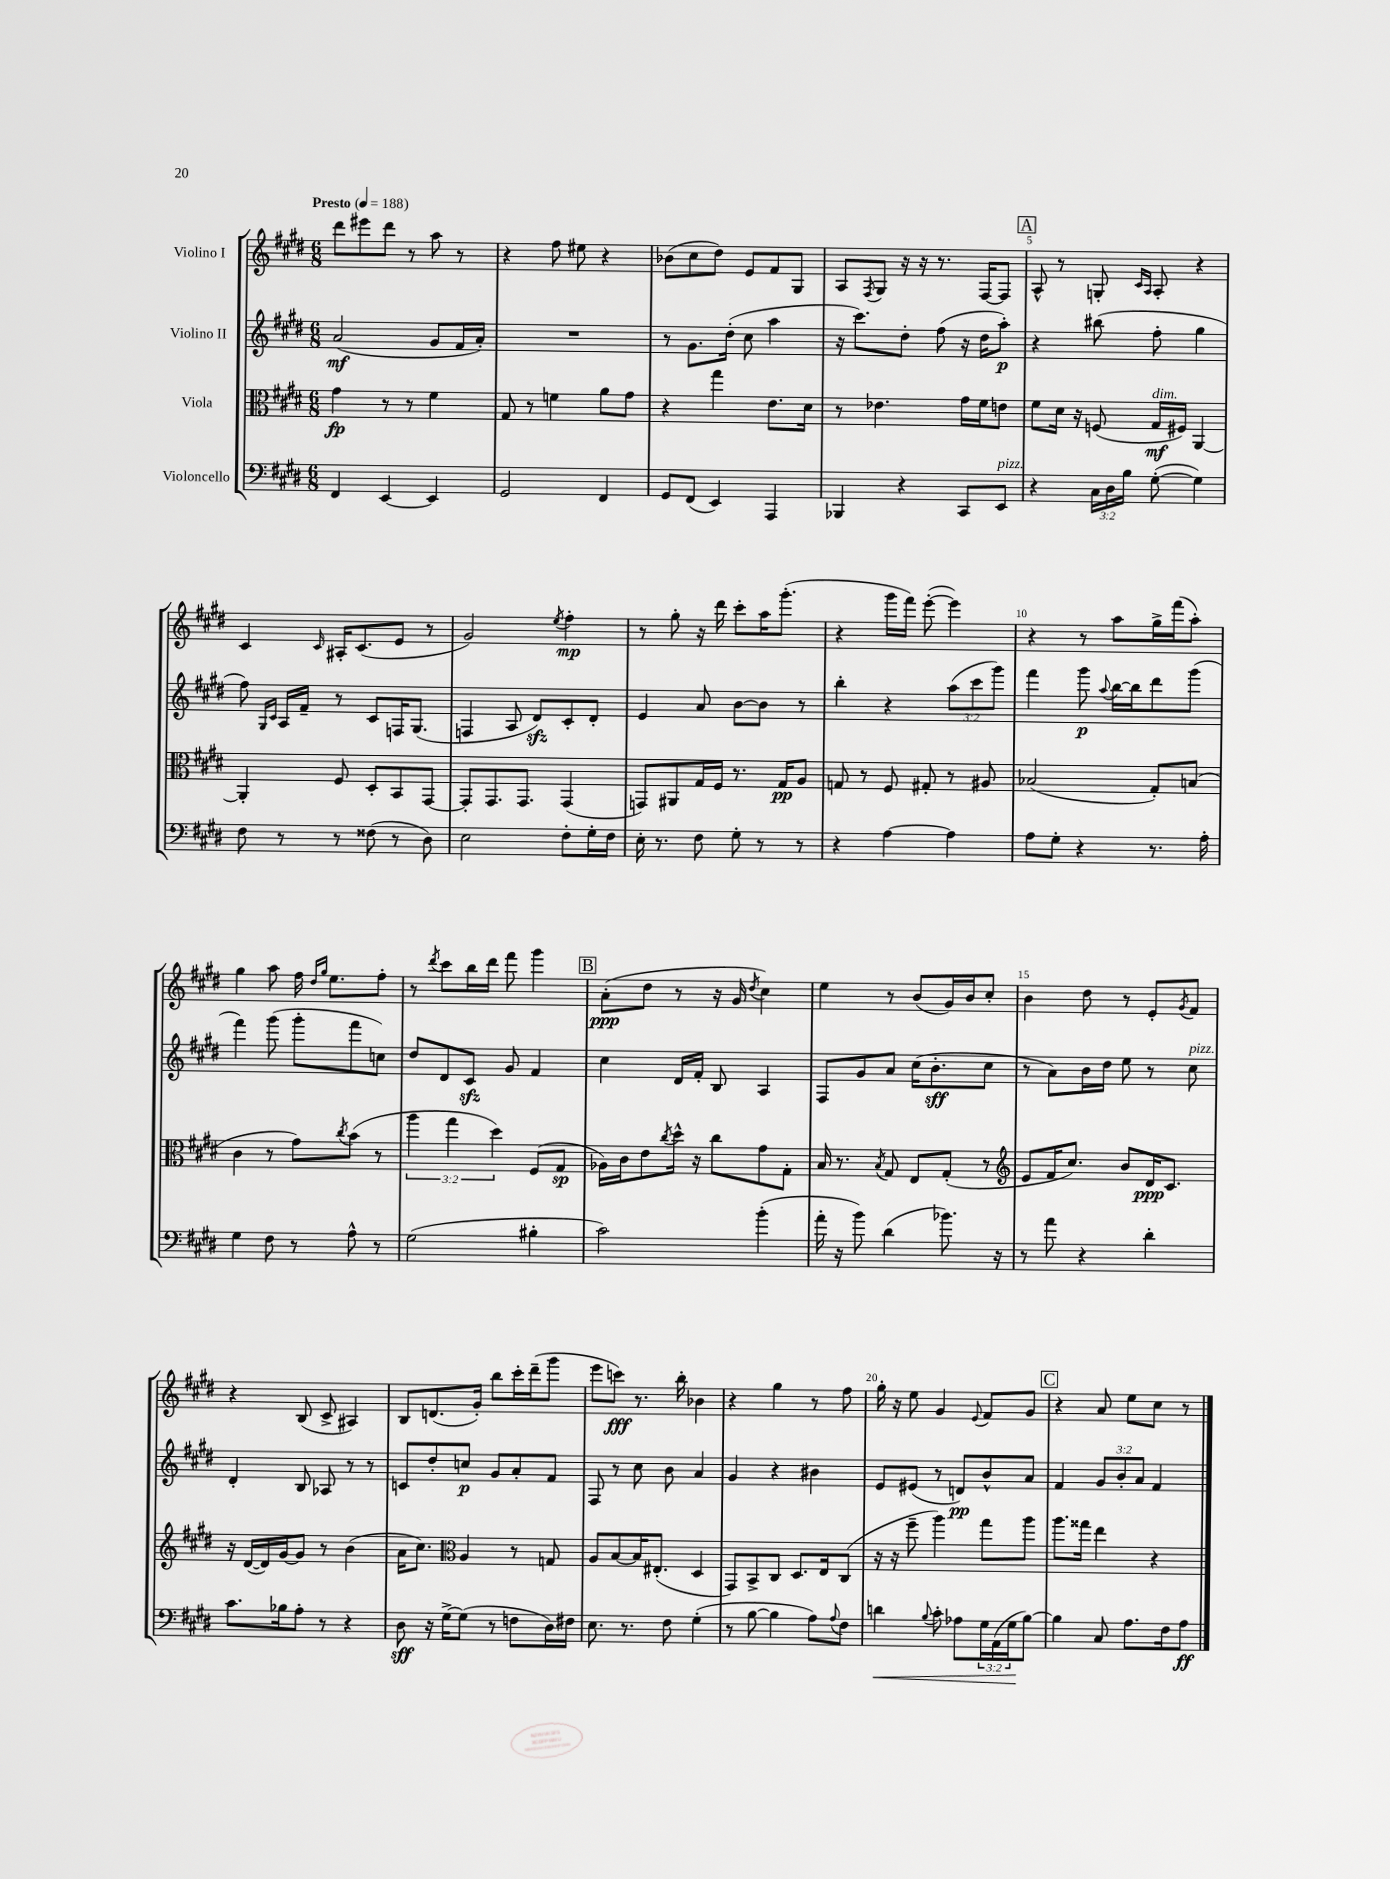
<<
\new StaffGroup <<
\new Staff = "s0" \with { instrumentName = "Violino I" } {
    \clef treble \key e \major \numericTimeSignature \time 6/8 \tempo "Presto" 4 = 188
    dis'''8 eis'''8 dis'''8 r8 a''8 r8 |
    r4 fis''8 eis''8 r4 |
    bes'8( cis''8 dis''8) e'8 fis'8 gis8 |
    a8 \acciaccatura { fis8 } gis8 r16 r16 r8. fis16~ fis8 |
    \mark \markup { \box "A" } a8-^ r8 g8-. \grace { cis'16 a16 } a8-. r4 |
    cis'4 \grace { cis'16 } ais16-. cis'8.( e'8 r8 |
    gis'2) \acciaccatura { e''8 } fis''4-.\mp |
    r8 gis''8-. r16 dis'''16 cis'''8-. a''16 gis'''8.-.( |
    r4 gis'''16 fis'''16) e'''8~-.( e'''4) |
    r4 r8 a''8 gis''16-> fis'''16( a''8-.) |
    gis''4 a''8 fis''16 \grace { dis''16 gis''16 } e''8. fis''8-. |
    r8 \acciaccatura { dis'''8 } cis'''8 b''16 dis'''16 fis'''8 gis'''4 |
    \mark \markup { \box "B" } a'8-.\ppp( dis''8 r8 r16 gis'16 \acciaccatura { dis''8 } cis''4) |
    e''4 r8 b'8( gis'16) b'16 cis''8-. |
    b'4 dis''8 r8 e'8-. \acciaccatura { gis'8 } fis'8 |
    r4 b8( cis'8-> ais4) |
    b8 d'8.( gis'16-.) b''8 cis'''16-. dis'''16--( gis'''8 |
    e'''8 c'''8\fff) r8. b''16-. bes'4 |
    r4 gis''4 r8 fis''8 |
    gis''16-. r16 e''8 gis'4 \appoggiatura { e'8 } fis'8 gis'8 |
    \mark \markup { \box "C" } r4 a'8 e''8 cis''8 r8 \bar "|." |
}
\new Staff = "s1" \with { instrumentName = "Violino II" } {
    \clef treble \key e \major \numericTimeSignature \time 6/8 \override Staff.TupletNumber.text = #tuplet-number::calc-fraction-text
    a'2\mf( gis'8 fis'16 a'16-.) |
    R2. |
    r8 gis'8. dis''16-.( cis''8 a''4 |
    r16 cis'''8.) dis''8-. fis''8( r16 dis''16 a''8-.\p) |
    \mark \markup { \box "A" } r4 bis''8( fis''8-. gis''4 |
    fis''8) \grace { gis16 cis'16 } a16 fis'16-- r8 cis'8 f16 gis8.( |
    f4 a8 dis'8\sfz) cis'8-. dis'8-. |
    e'4 a'8 b'8~ b'8 r8 |
    b''4-. r4 \tuplet 3/2 { a''8( cis'''8 gis'''8) } |
    fis'''4 gis'''8\p \appoggiatura { a''8 } b''16~ b''16 dis'''8 gis'''8( |
    fis'''4) gis'''8( gis'''8-. fis'''8 c''8) |
    dis''8 dis'8 cis'8\sfz gis'8 fis'4 |
    \mark \markup { \box "B" } cis''4 dis'16 fis'16-. b8 a4 |
    fis8 gis'8 a'8 cis''16( b'8.-.\sff cis''8 |
    r8 a'8) b'16 dis''16 e''8 r8 cis''8^\markup { \italic "pizz." } |
    dis'4-. b8 aes8 r8 r8 |
    c'8 dis''8-. c''8\p gis'8 a'8-. fis'8 |
    fis8 r8 cis''8 b'8 a'4 |
    gis'4 r4 bis'4 |
    e'8 eis'8( r8 d'8\pp) b'8-^ a'8 |
    \mark \markup { \box "C" } fis'4 \tuplet 3/2 { gis'8 b'8-. a'8 } fis'4 \bar "|." |
}
\new Staff = "s2" \with { instrumentName = "Viola" } {
    \clef alto \key e \major \numericTimeSignature \time 6/8 \override Staff.TupletNumber.text = #tuplet-number::calc-fraction-text
    gis'4\fp r8 r8 fis'4 |
    gis8 r8 f'4 a'8 gis'8 |
    r4 gis''4 e'8. dis'16 |
    r8 ees'4. gis'16 fis'16 e'8 |
    \mark \markup { \box "A" } fis'8 dis'16 r16 f8( gis16\mf^\markup { \italic "dim." } fis16) a,4~ |
    a,4-. fis8 dis8-. b,8 gis,8~ |
    gis,8-. gis,8. gis,8. gis,4( |
    g,8) ais,8 gis16 fis16 r8. gis16\pp a8 |
    g8 r8 fis8 gis8-. r8 ais8 |
    bes2( gis8-.) b8( |
    cis'4 r8 gis'8) \acciaccatura { cis''8 } b'8( r8 |
    \tuplet 3/2 { a''4 gis''4 dis''4) } fis8( gis8\sp |
    \mark \markup { \box "B" } aes16) cis'16 e'8 \acciaccatura { cis''8 } dis''16-^ r16 cis''8 gis'8 gis8-. |
    b16 r8. \acciaccatura { b8 } gis8 e8 gis8-.( r8 |
    \clef treble e'8 fis'16 cis''8.) b'8 dis'16\ppp cis'8. |
    r16 dis'16~( dis'16) gis'16~ gis'8 r8 b'4( |
    a'16 cis''8.) \clef alto a4 r8 g8 |
    a8 b8~ b16 eis8.-.( dis4 |
    gis,8) b,8-> cis8 dis8. e16 cis8( |
    r16 r16 fis''8-- a''4) gis''8 a''8 |
    \mark \markup { \box "C" } a''8. gisis''16 e''4 r4 \bar "|." |
}
\new Staff = "s3" \with { instrumentName = "Violoncello" } {
    \clef bass \key e \major \numericTimeSignature \time 6/8 \override Staff.TupletNumber.text = #tuplet-number::calc-fraction-text
    fis,4 e,4~ e,4 |
    gis,2 fis,4 |
    gis,8 fis,8( e,4) a,,4 |
    bes,,4 r4 cis,8 e,8^\markup { \italic "pizz." } |
    \mark \markup { \box "A" } r4 \tuplet 3/2 { cis16 dis16 b16 } gis8~-.( gis4) |
    fis8 r8 r8 fisis8( r8 dis8) |
    e2 fis8-. gis16-. fis16 |
    e16-. r8. fis8 gis8-. r8 r8 |
    r4 a4~ a4 |
    a8 gis8-. r4 r8. a16-. |
    gis4 fis8 r8 a8-^ r8 |
    gis2( bis4-. |
    \mark \markup { \box "B" } cis'2) b'4-.( |
    a'16-. r16 b'8) dis'4( bes'8.) r16 |
    r8 a'8 r4 dis'4-. |
    cis'8. bes16 a8-. r8 r4 |
    dis8\sff r16 gis16~-> gis8( r8 f8 dis16) fis16 |
    e8. r8. fis8 gis4-.( |
    r8 b8~ b4 a8) \appoggiatura { a8 } fis8 |
    d'4\< \appoggiatura { b8 } cis'8-. aes8 \tuplet 3/2 { gis16 a,16( gis16\! } b8~) |
    \mark \markup { \box "C" } b4 cis8 a8. fis16 a8\ff \bar "|." |
}
>>
>>
\layout { \context { \Score \override BarNumber.break-visibility = ##(#f #t #t) barNumberVisibility = #(every-nth-bar-number-visible 5) } }
